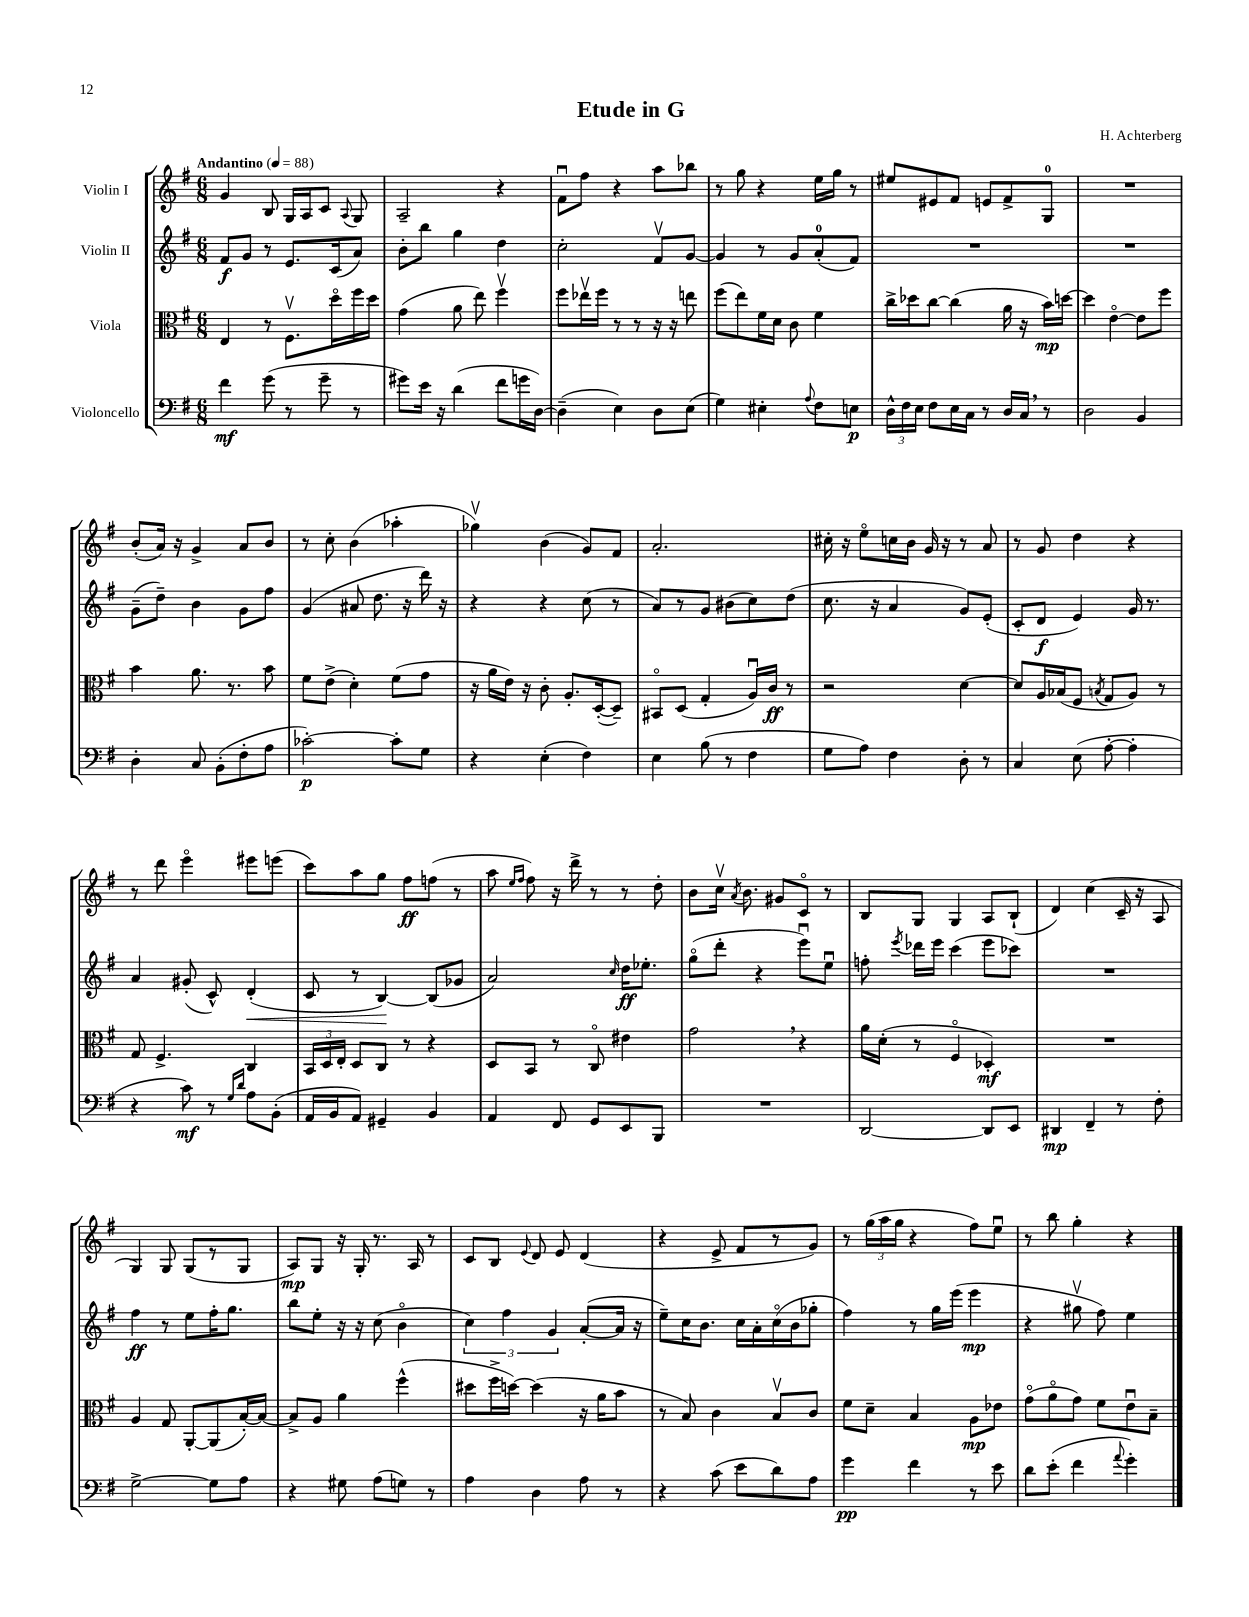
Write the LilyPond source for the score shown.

\header { title = "Etude in G" composer = "H. Achterberg" }
<<
\new StaffGroup <<
\new Staff = "s0" \with { instrumentName = "Violin I" } {
    \clef treble \key g \major \numericTimeSignature \time 6/8 \tempo "Andantino" 4 = 88
    \autoBeamOff g'4 b8 g16[ a16 c'8] \appoggiatura { a8 } g8 |
    a2-- r4 |
    fis'8[\downbow fis''8] r4 a''8[ bes''8] |
    r8 g''8 r4 e''16[ g''16] r8 |
    eis''8[ eis'8 fis'8] e'8[ fis'8-> g8]-0 |
    R2. |
    b'8[-.( a'16]) r16 g'4-> a'8[ b'8] |
    r8 c''8-. b'4( aes''4-. |
    ges''4\upbow) b'4( g'8[) fis'8] |
    a'2.-. |
    cis''16-. r16 e''8[\flageolet c''16 b'16] g'16 r16 r8 a'8 |
    r8 g'8 d''4 r4 |
    r8 d'''8 e'''4\flageolet eis'''8[ e'''8]( |
    c'''8[) a''8 g''8] fis''8[\ff f''8]( r8 |
    a''8 \grace { e''16[ fis''16] } fis''8) r16 d'''16-> r8 r8 d''8-. |
    b'8[ c''16]\upbow \acciaccatura { a'8 } b'8. gis'8[ c'8]\flageolet r8 |
    b8[ g8] g4 a8[ b8]-!( |
    d'4) c''4( c'16-- r16 a8 |
    g4) g8 g8[( r8 g8] |
    a8[\mp) g8] r16 g16-. r8. a16 r8 |
    c'8[ b8] \appoggiatura { e'8 } d'8 e'8 d'4( |
    r4 e'8-> fis'8[ r8 g'8]) |
    r8 \tuplet 3/2 { g''16[( a''16 g''16] } r4 fis''8[) e''8]\downbow |
    r8 b''8 g''4-. r4 \bar "|." |
}
\new Staff = "s1" \with { instrumentName = "Violin II" } {
    \clef treble \key g \major \numericTimeSignature \time 6/8
    \autoBeamOff fis'8[\f g'8] r8 e'8.[ c'16( a'8]) |
    b'8[-. b''8] g''4 d''4 |
    c''2-. fis'8[\upbow g'8]~ |
    g'4 r8 g'8[ a'8-0-.( fis'8]) |
    R2. |
    R2. |
    g'8[--( d''8]--) b'4 g'8[ fis''8] |
    g'4( ais'8 d''8. r16 d'''16) r16 |
    r4 r4 c''8( r8 |
    a'8[) r8 g'8] bis'8[( c''8) d''8]( |
    c''8. r16 a'4 g'8[) e'8]-.( |
    c'8[-. d'8]\f e'4) g'16 r8. |
    a'4 gis'8-.( c'8-^) d'4-.\<( |
    c'8 r8 b4~\!) b8[( ges'8] |
    a'2) \grace { c''16 } d''16[\ff ees''8.]-. |
    g''8[\flageolet( d'''8]-. r4 e'''8[\downbow) e''8]\downbow |
    f''8-. \acciaccatura { e'''8 } des'''16[ e'''16] c'''4( e'''8[ ces'''8]) |
    R2. |
    fis''4\ff r8 e''8[ fis''16-. g''8.] |
    b''8[ e''8]-. r16 r16 c''8( b'4\flageolet |
    \tuplet 3/2 { c''4) fis''4 g'4 } a'8[~-.( a'16] r16 |
    e''8[--) c''16 b'8.] c''16[ a'16-. c''16\flageolet( b'16 ges''8]-. |
    fis''4) r8 g''16[ e'''16]( e'''4\mp |
    r4 gis''8\upbow fis''8) e''4 \bar "|." |
}
\new Staff = "s2" \with { instrumentName = "Viola" } {
    \clef alto \key g \major \numericTimeSignature \time 6/8
    \autoBeamOff e4 r8 fis8.[\upbow d''16\flageolet fis''16 d''16] |
    g'4( a'8 e''8) fis''4\upbow |
    fis''8[ ees''16\upbow fis''16] r8 r8 r16 r16 e''8 |
    fis''8[( e''8) fis'16 d'16] c'8 fis'4 |
    c''16[-> des''16 c''8]~ c''4( a'16 r16 b'16[\mp) d''16]~ |
    d''4 e'4~\flageolet e'8[ fis''8] |
    b'4 a'8. r8. b'8 |
    fis'8[ e'8]->( d'4-.) fis'8[( g'8] |
    r16 a'16[ e'16]) r16 c'8-. a8.[-. d16~-.( d8]--) |
    bis,8[\flageolet d8]( g4-. a16[\downbow) c'16]\ff r8 |
    r2 d'4~ |
    d'8[ a16 bes16( fis8] \acciaccatura { b8 } g8[ a8]) r8 |
    g8 fis4.-> c4 |
    \tuplet 3/2 { b,16[ d16 e16]-. } d8[ c8] r8 r4 |
    d8[ b,8] r8 c8\flageolet eis'4 |
    g'2 \breathe r4 |
    a'16[ d'16]-.( r8 fis4\flageolet des4-.\mf) |
    R2. |
    a4 g8 a,8[~-. a,8( b16~-.) b16]~ |
    b8[-> a8] a'4 fis''4-^( |
    dis''8[ fis''16-> d''16]~) d''4( r16 a'16[ b'8] |
    r8 b8) c'4 b8[\upbow c'8] |
    fis'8[ d'8]-- b4 a8[\mp ees'8] |
    g'8[\flageolet( a'8\flageolet g'8]) fis'8[ e'8\downbow b8]-- \bar "|." |
}
\new Staff = "s3" \with { instrumentName = "Violoncello" } {
    \clef bass \key g \major \numericTimeSignature \time 6/8
    \autoBeamOff fis'4\mf g'8( r8 g'8-- r8 |
    gis'8[) e'16] r16 d'4( fis'8[ g'16 d16]~) |
    d4--( e4) d8[ e8]( |
    g4) eis4-. \appoggiatura { a8 } fis8[ e8]\p |
    \tuplet 3/2 { d16[-^ fis16 e16] } fis8[ e16 c16] r8 d16[ c16] \breathe r8 |
    d2 b,4 |
    d4-. c8 b,8[-.( fis8-. a8] |
    ces'2~-.\p) ces'8[-. g8] |
    r4 e4-.( fis4) |
    e4 b8( r8 fis4 |
    g8[ a8]) fis4 d8-. r8 |
    c4 e8( a8~-. a4-. |
    r4 c'8\mf) r8 \grace { g16[ d'16] } a8[ b,8]-.( |
    a,16[ b,16 a,8]) gis,4-- b,4 |
    a,4 fis,8 g,8[ e,8 b,,8] |
    R2. |
    d,2~ d,8[ e,8] |
    dis,4\mp fis,4-- r8 fis8-. |
    g2~-> g8[ a8] |
    r4 gis8 a8[( g8]) r8 |
    a4 d4 a8 r8 |
    r4 c'8( e'8[ d'8) a8] |
    g'4\pp fis'4 r8 e'8 |
    d'8[ e'8]-.( fis'4 \appoggiatura { a'8 } g'4-.) \bar "|." |
}
>>
>>
\layout { \context { \Score \remove "Bar_number_engraver" } }
